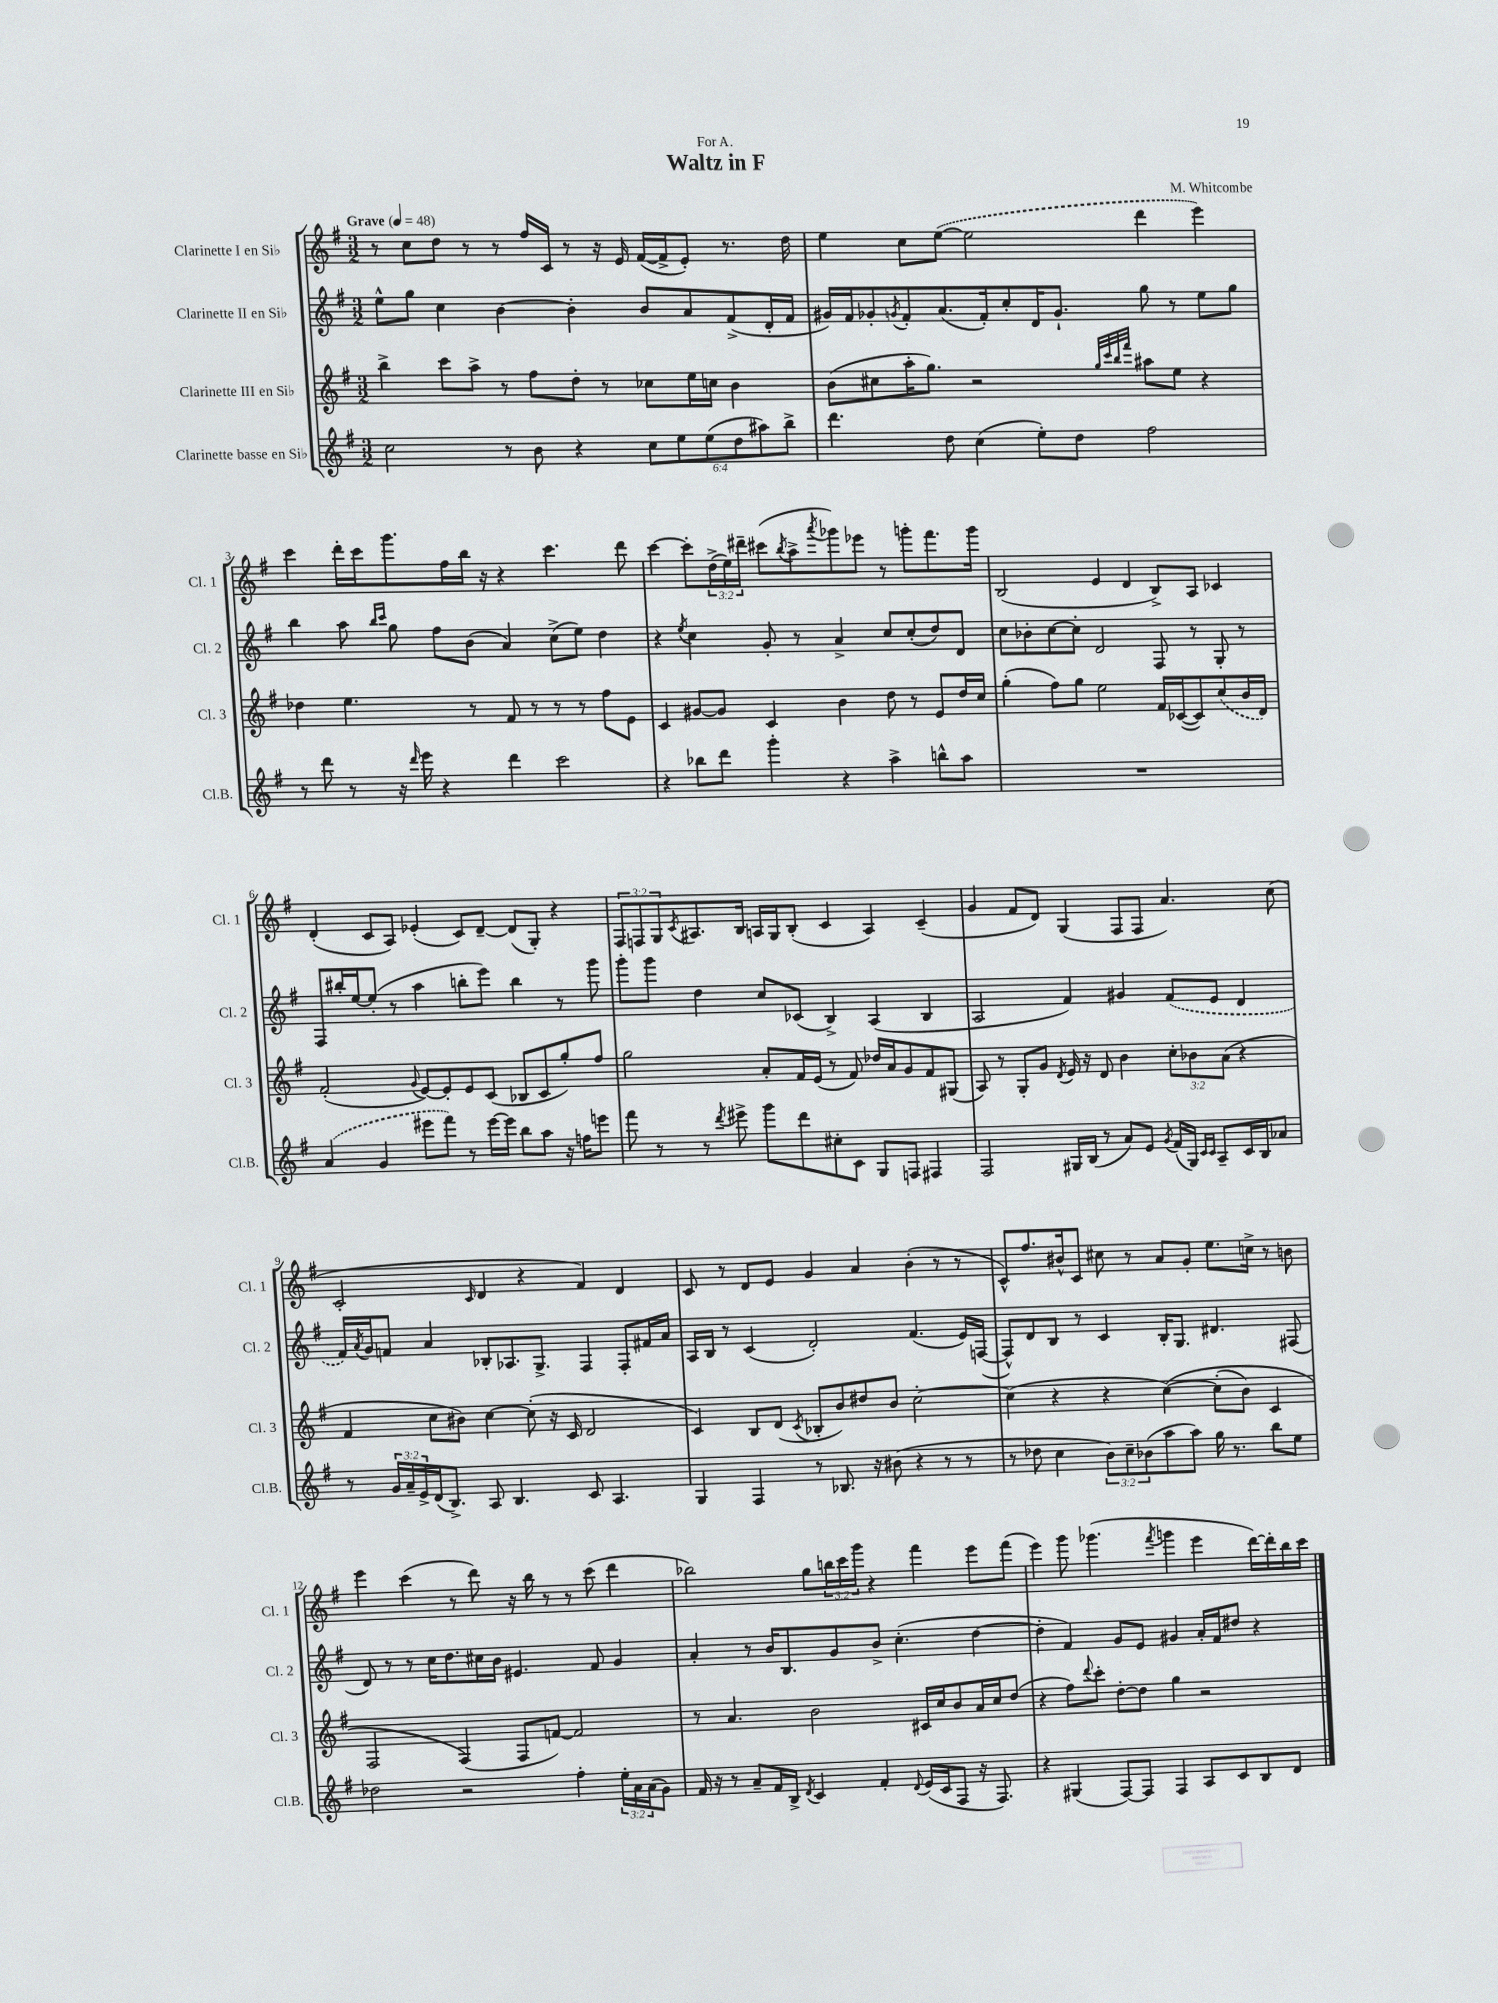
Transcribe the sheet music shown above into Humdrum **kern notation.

**kern	**kern	**kern	**kern
*staff4	*staff3	*staff2	*staff1
*clefG2	*clefG2	*clefG2	*clefG2
*k[f#]	*k[f#]	*k[f#]	*k[f#]
*M3/2	*M3/2	*M3/2	*M3/2
*MM48	*MM48	*MM48	*MM48
2cc	4bb^	8ee^^	8r
.	.	8gg	8cc
.	8ccc	4cc	8dd
.	8aa^	.	8r
8r	8r	[4b	8r
8b	8ff#	.	16ff#
.	.	.	16c
4r	8dd'	4b']	8r
.	8r	.	16r
.	.	.	16e
12cc	8cc-	8b	([16f#
.	.	.	16f#^]
12ee	.	.	.
.	16ee	8a	8e')
(12ee	.	.	.
.	16cc	.	.
12dd	4b	(8f#^	8.r
12aa#)	.	.	.
.	.	16d'	.
12bb^	.	.	.
.	.	16f#	16dd
=	=	=	=
4.ddd	(8b	16g#)	4ee
.	.	16f#	.
.	8cc#	8g-'	.
.	.	8qg	.
.	16aa'	8f#'	8cc
.	8.gg)	.	.
8dd	.	(8.a	([8ee
(4cc	2r	.	2ee]
.	.	16f#')	.
.	.	8cc'	.
8ee')	.	16d	.
.	.	8.g`	.
8dd	.	.	.
.	32qqgg	.	.
.	32qqccc	.	.
.	32qqbb	.	.
.	32qqfff#	.	.
2ff#	8aa#	8gg	4ddd
.	8ee	8r	.
.	4r	8ee	4eee)
.	.	8gg	.
=	=	=	=
8r	4dd-	4bb	4ccc
8ddd	.	.	.
8r	4.ee	8aa	16ddd'
.	.	.	16ccc
.	.	16qqbb	.
.	.	16qqccc	.
16r	.	8gg	8.ggg
16qqddd	.	.	.
16eee	.	.	.
4r	.	8ff#	.
.	.	.	16ff#
.	8r	(8b	16bb
.	.	.	16r
4ddd	8f#	4a)	4r
.	8r	.	.
2ccc	8r	(8cc^	4.ccc
.	8r	8ee)	.
.	8ff#	4dd	.
.	8e	.	8ddd
=	=	=	=
4r	4c	4r	[4ccc
.	.	8qee	.
8bb-	[8g#	4cc	8ccc']
8ddd	8g#]	.	(24dd^
.	.	.	24ee)
.	.	.	24ddd#~
4ggg'	4c	8g'	(8ccc#
.	.	.	8qbb
.	.	8r	8aa^
.	.	.	8qaaa
4r	4b	4a^	8ggg-)
.	.	.	8eee-
4aa^	8dd	8cc	8r
.	8r	(8cc'	8ggg'
8bb^^	8e	8dd)	8.fff#
8aa	16dd	8d	.
.	16cc	.	16ggg
=	=	=	=
1.r	(4gg'	8cc	(2B
.	.	8b-'	.
.	8ff#)	[8cc	.
.	8gg	8cc']	.
.	2ee	2d	4e
.	.	.	4d
.	16f#	8F#	8B^)
.	([16c-	.	.
.	8c-])	8r	8A
.	(8cc	8G'	4c-
.	16b	8r	.
.	16d)	.	.
=	=	=	=
(4a	(2f#'	8F#	(4d'
.	.	16bb#'	.
.	.	[16ee	.
4g	.	(8ee']	8c
.	.	8r	8A)
.	8qqg	.	.
8eee#	[8e)	4aa	(4e-'
8fff#)	8e']	.	.
8r	8e	8bb'	8c)
[16eee#	(8c	8eee)	[8d~
16eee#]	.	.	.
8bb	8B-	4bb	(8d]
8aa	8c	.	8G')
16r	8gg')	8r	4r
16ff	.	.	.
8eee	8ff#	8ggg	.
=	=	=	=
8fff#	2gg	8ggg'	12F#
.	.	.	12F
8r	.	8ggg	.
.	.	.	12G
.	.	.	8qc
8r	.	4dd	8.A#
8qddd	.	.	.
8eee#^	.	.	.
.	.	.	16B
8ggg	8a'	8cc	16A
.	.	.	16G
8ddd	16f#	(8c-	(8B'
.	(16e	.	.
8cc#'	8r	4B^)	4c
8c	8f#)	.	.
8G	16dd-	(4A	4A)
.	16a	.	.
8F	8g	.	.
4F#	8f#	4B	(4c~
.	(8G#	.	.
=	=	=	=
2F#	8A)	2A	4g
.	8r	.	.
.	8G'	.	8f#
.	8g	.	8d)
.	8qd	.	.
16G#	16e	4f#)	(4G
(16B	16r	.	.
8r	8d	.	.
8a)	4b	4g#	8F#
8e	.	.	8F#
8qg	.	.	.
(16f#	12cc'	(8f#	4.a)
16G#)	.	.	.
.	12b-	.	.
16qqc	.	.	.
16qqc	.	.	.
8A~	.	8e	.
.	(12a	.	.
16c	4r	4d	.
16B	.	.	.
8a-	.	.	(8cc
=	=	=	=
8r	4f#	16f#)	2c'
.	.	8qa	.
.	.	16g	.
24g	.	8f	.
24a~	.	.	.
24e^	.	.	.
(16d	8cc	4a	.
8.B^)	.	.	.
.	8b#)	.	.
.	.	.	16qqc
8A	[4cc	8B-'	4d
4.B	.	8.A-	.
.	(8cc']	.	4r
.	.	8.G^	.
.	16r	.	.
.	16c	.	.
8c	2d	4F#	4f#)
4.A	.	.	.
.	.	8F#'	4d
.	.	16f#	.
.	.	16a	.
=	=	=	=
4G	4c)	16A	8c
.	.	16B	.
.	.	8r	8r
4F#	8B	(4c	8d
.	(8d	.	8e
.	8qc	.	.
8r	8B-'	2d')	4g
8.B-	8b)	.	.
.	8dd#	.	4a
16r	.	.	.
(8b#	8b	.	.
4r	[2cc'	(4.f#	(4b'
8r	.	.	8r
8r	.	16e)	8r
.	.	([16F	.
=	=	=	=
8r	(4cc]	8F^^])	8c^^)
8dd-	.	8d	8.ff#
4cc	4r	8B	.
.	.	.	16b#^^
.	.	8r	8c
12b)	4r	4c	8cc#
12cc~	.	.	.
.	.	.	8r
(12b-	.	.	.
8aa	&([4cc)	16B'	8a
.	.	8.G	.
8aa)	.	.	8g'
16gg	(8cc']	4.d#	8.ee
8.r	.	.	.
.	8b)	.	.
.	.	.	16cc^
8bb	4c	.	8r
8ee	.	(8F#	8b
=	=	=	=
2dd-	2F#	8d)	4eee
.	.	8r	.
.	.	8r	(4ccc
.	.	16cc	.
.	.	8.dd	.
2r	(4F#&)	.	8r
.	.	16cc#	8ddd)
.	.	16b	.
.	8F#	4.e#	16r
.	.	.	16bb
.	[8f)	.	8r
4ff#'	2f]	.	8r
.	.	8f#	(8ccc
24ee'	.	4g	4ddd
24a	.	.	.
(24a	.	.	.
8g)	.	.	.
=	=	=	=
16f#	8r	4a'	2bb-)
16r	.	.	.
8r	4.a	.	.
8a~	.	8r	.
16f#	.	16b	.
16B^	.	8.B	.
8qd	.	.	.
4c	2b	.	8gg
.	.	8g	24bb
.	.	.	24ccc
.	.	.	24ggg
4f#'	.	8b^	4r
.	.	(4.cc'	.
8qqd	.	.	.
(16e	16c#	.	4fff#
16c	16cc	.	.
8F#	8b	.	.
16r	16a	[4dd	8eee
8.F#)	16cc	.	.
.	(8dd	.	(8fff#
=	=	=	=
4r	4r	4dd']	4eee)
(4G#	8ff#)	4f#)	8ggg
.	8qqddd	.	.
.	8ccc'	.	(4.ggg-
[8F#)	[8dd'	8g	.
8F#]	8dd]	8e	.
.	.	.	8qfff#
4F#	4gg	4g#	4ggg
8A	2r	16a'	4eee
.	.	16f#	.
8c	.	8dd#	.
8B	.	4r	[16ddd)
.	.	.	16ddd']
8d	.	.	16bb
.	.	.	16ccc
==	==	==	==
*-	*-	*-	*-
